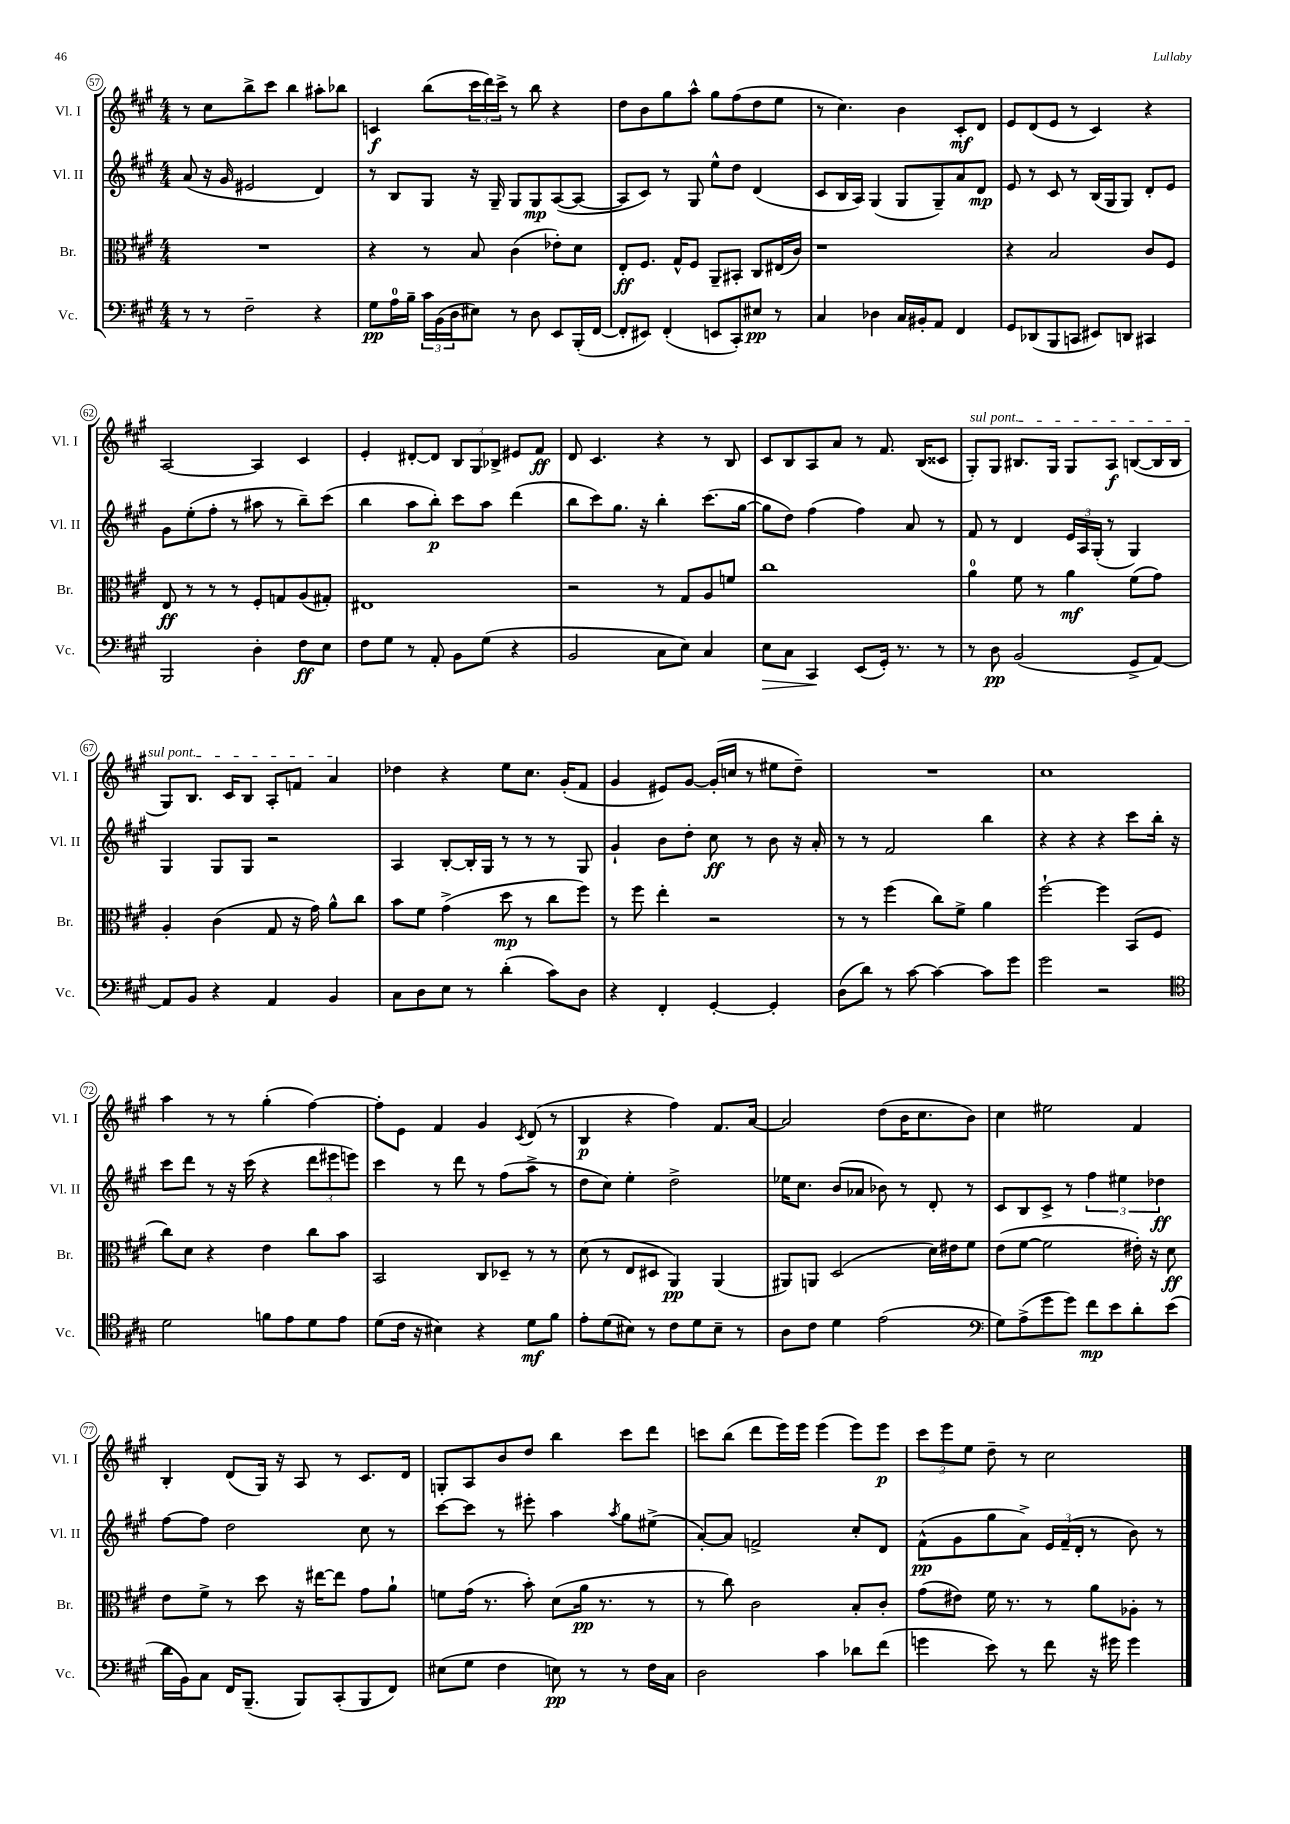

**kern	**kern	**kern	**kern
*staff4	*staff3	*staff2	*staff1
*clefF4	*clefC3	*clefG2	*clefG2
*k[f#c#g#]	*k[f#c#g#]	*k[f#c#g#]	*k[f#c#g#]
*M4/4	*M4/4	*M4/4	*M4/4
8r	1r	(8a	8r
8r	.	16r	8cc#
.	.	16g#	.
2F#~	.	2e#	8bb^
.	.	.	8ccc#
.	.	.	4bb
4r	.	4d)	8aa#'
.	.	.	8bb-
=	=	=	=
8G#	4r	8r	4c
16A	.	8B	.
16B~	.	.	.
24c#	8r	8G#	(8bb
(24BB	.	.	.
24D	.	.	.
8E#)	8B	16r	24ccc#
.	.	.	24ddd)
.	.	16G#~	.
.	.	.	24ccc#^
8r	(4c#	8G#	8r
8D	.	8G#	8bb
8EE	8e-')	([8A	4r
(16BBB'	8d	8A_	.
[16FF#	.	.	.
=	=	=	=
8FF#']	8E'	8A]	8dd
8EE#)	8.F#	8c#)	8b
(4FF#'	.	8r	8gg#
.	16G#^^	.	.
.	8F#	8G#	8aa^^
8EE	8AA~	8ee^^	8gg#
8CC#')	8BB#'	8dd	(8ff#
8E#	8C#	(4d	8dd
8r	(16E#	.	8ee
.	16c#)	.	.
=	=	=	=
4C#	1r	8c#	8r
.	.	16B	4.cc#)
.	.	16A)	.
4D-	.	(4G#	.
16C#	.	8G#	4b
16BB#'	.	.	.
8AA	.	8G#~)	.
4FF#	.	8a	8c#'
.	.	8d	8d
=	=	=	=
8GG#	4r	8e	8e
(8DD-	.	8r	(8d
8BBB	2B	8c#	8e
8CC	.	8r	8r
8EE#)	.	(16B	4c#)
.	.	16G#	.
8DD	.	8G#)	.
4CC#	8c#	8d'	4r
.	8F#	8e	.
=	=	=	=
2BBB	8E	8g#	[2A
.	8r	(8ee'	.
.	8r	8ff#'	.
.	8r	8r	.
4D'	8F#'	8aa#	4A]
.	8G	8r	.
8F#	(8A	8bb~)	4c#
8E	8G#')	(8ccc#	.
=	=	=	=
8F#	1E#	4bb	4e'
8G#	.	.	.
8r	.	8aa	[8d#'
8AA'	.	8bb')	8d#]
8BB	.	8ccc#	12B
.	.	.	12G#
(8G#	.	8aa	.
.	.	.	12B-^
4r	.	(4ddd	8e#
.	.	.	8f#
=	=	=	=
2BB	2r	8bb	8d
.	.	8ccc#)	4.c#
.	.	8.gg#	.
.	.	16r	.
8C#	8r	4bb'	4r
8E)	8G#	.	.
4C#	8A	(8.ccc#	8r
.	8f	.	8B
.	.	[16gg#	.
=	=	=	=
8E	1cc#	8gg#]	8c#
8C#	.	8dd)	8B
4CC#	.	(4ff#	8A
.	.	.	8a
(8EE	.	4ff#)	8r
16GG#')	.	.	8.f#
8.r	.	.	.
.	.	8a	.
.	.	.	(16B
8r	.	8r	8c##
=	=	=	=
8r	4a	8f#	8G#')
8D	.	8r	8G#
(2BB	8f#	4d	8.B#
.	8r	.	.
.	.	.	16G#
.	4a	24e	8G#
.	.	24A	.
.	.	(24G#'	.
.	.	8r	8A
8GG#^	(8f#	4G#)	([8B
[8AA)	8g#)	.	16B]
.	.	.	16B
=	=	=	=
8AA]	4A'	4G#	8G#)
8BB	.	.	8.B
4r	(4c#	8G#	.
.	.	.	16c#
.	.	8G#	8B
4AA	8G#	2r	8A'
.	16r	.	8f
.	16g#)	.	.
4BB	8a^^	.	4a
.	8cc#	.	.
=	=	=	=
8C#	8b	4A	4dd-
8D	8f#	.	.
8E	(4g#^	[8B'	4r
8r	.	16B']	.
.	.	16G#	.
(4d'	8dd	8r	8ee
.	8r	8r	8.cc#
8c#)	8cc#	8r	.
.	.	.	(16g#'
8D	8ff#)	8G#	8f#
=	=	=	=
4r	8r	4g#`	4g#
.	8ff#	.	.
4FF#'	4ee'	8b	8e#)
.	.	8dd'	[8g#
[4GG#'	2r	8cc#	(16g#']
.	.	.	16cc
.	.	8r	8r
4GG#']	.	8b	8ee#
.	.	16r	8dd~)
.	.	16a'	.
=	=	=	=
(8D	8r	8r	1r
8d)	8r	8r	.
8r	(4ff#	2f#	.
[8c#	.	.	.
4c#_	8cc#)	.	.
.	8f#^	.	.
8c#]	4a	4bb	.
8g#	.	.	.
=	=	=	=
2g#	[2ff#`	4r	1cc#
.	.	4r	.
2r	4ff#]	4r	.
.	(8BB	8ccc#	.
.	8F#	16bb'	.
.	.	16r	.
=	=	=	=
*clefC4	*	*	*
2d	8cc#)	8ccc#	4aa
.	8d	8ddd	.
.	4r	8r	8r
.	.	16r	8r
.	.	(16ccc#	.
8f	4e	4r	(4gg#'
8e	.	.	.
8d	8cc#	12ddd	[4ff#)
.	.	12eee#	.
8e	8b	.	.
.	.	12eee)	.
=	=	=	=
(8d	2BB	4ccc#	8ff#']
16c#	.	.	8e
16r	.	.	.
4B#)	.	8r	4f#
.	.	8ddd	.
4r	8C#	8r	4g#
.	8D-~	(8ff#	.
.	.	.	8qc#
8d	8r	8aa^	(8d
8f#	8r	8r	8r
=	=	=	=
8e'	(8d	8dd	4B
(8d	8r	8cc#)	.
8B#)	8E	4ee'	4r
8r	8D#	.	.
8c#	4AA)	2dd^	4ff#)
8d	.	.	.
8B#~	(4AA	.	8.f#
8r	.	.	.
.	.	.	[16a
=	=	=	=
8A	8AA#)	16ee-	2a]
.	.	8.cc#	.
8c#	8AA	.	.
4d	(2D	(8b	.
.	.	8a-	.
(2e	.	8b-)	(8dd
.	.	8r	16b
.	.	.	8.cc#
.	16d)	8d'	.
.	16e#	.	.
.	8f#	8r	8b)
=	=	=	=
*clefF4	*	*	*
8G#)	(8e	8c#	4cc#
(8A^	[8f#	8B	.
8g#	2f#]	8c#^	2ee#
8g#)	.	8r	.
8f#	.	6ff#	.
8e	.	.	.
.	.	6ee#	.
8d'	16e#')	.	4f#
.	16r	.	.
.	.	6dd-	.
(8e	8d	.	.
=	=	=	=
16d	8e	[8ff#	4B'
16BB)	.	.	.
8C#	8f#^	8ff#]	.
16FF#	8r	2dd	(8d
(8.BBB~	.	.	.
.	8dd	.	16G#)
.	.	.	16r
8BBB)	16r	.	8A
.	[16ee#	.	.
(8CC#'	8ee#]	.	8r
8BBB	8g#	8cc#	8.c#
8FF#)	8a`	8r	.
.	.	.	16d
=	=	=	=
(8E#	8f	[8ccc#	8G'
8G#	(16g#	8ccc#]	8A
.	8.r	.	.
4F#	.	8r	8b
.	8b')	8eee#'	8dd
8E)	(8d	4aa	4bb
8r	16a	.	.
.	8.r	.	.
.	.	8qaa	.
8r	.	8gg#	8ccc#
16F#	8r	(8ee#^	8ddd
16C#	.	.	.
=	=	=	=
2D	8r	[8a')	8ccc
.	8cc#)	8a]	(8bb
.	2c#	2f^	8ddd
.	.	.	16eee)
.	.	.	16eee
4c#	.	.	(4eee
8d-	8B'	8cc#'	8eee)
(8f#	8c#'	8d	8eee
=	=	=	=
4g	(8g#	(8f#^^	12ccc#
.	.	.	12eee
.	8e#)	8g#	.
.	.	.	12ee
8e)	16f#	8gg#	8dd~
.	8.r	.	.
8r	.	8a^)	8r
8f#	8r	24e	2cc#
.	.	(24f#~	.
.	.	24d'	.
16r	8a	8r	.
16g#	.	.	.
4g#	8A-'	8b)	.
.	8r	8r	.
==	==	==	==
*-	*-	*-	*-
